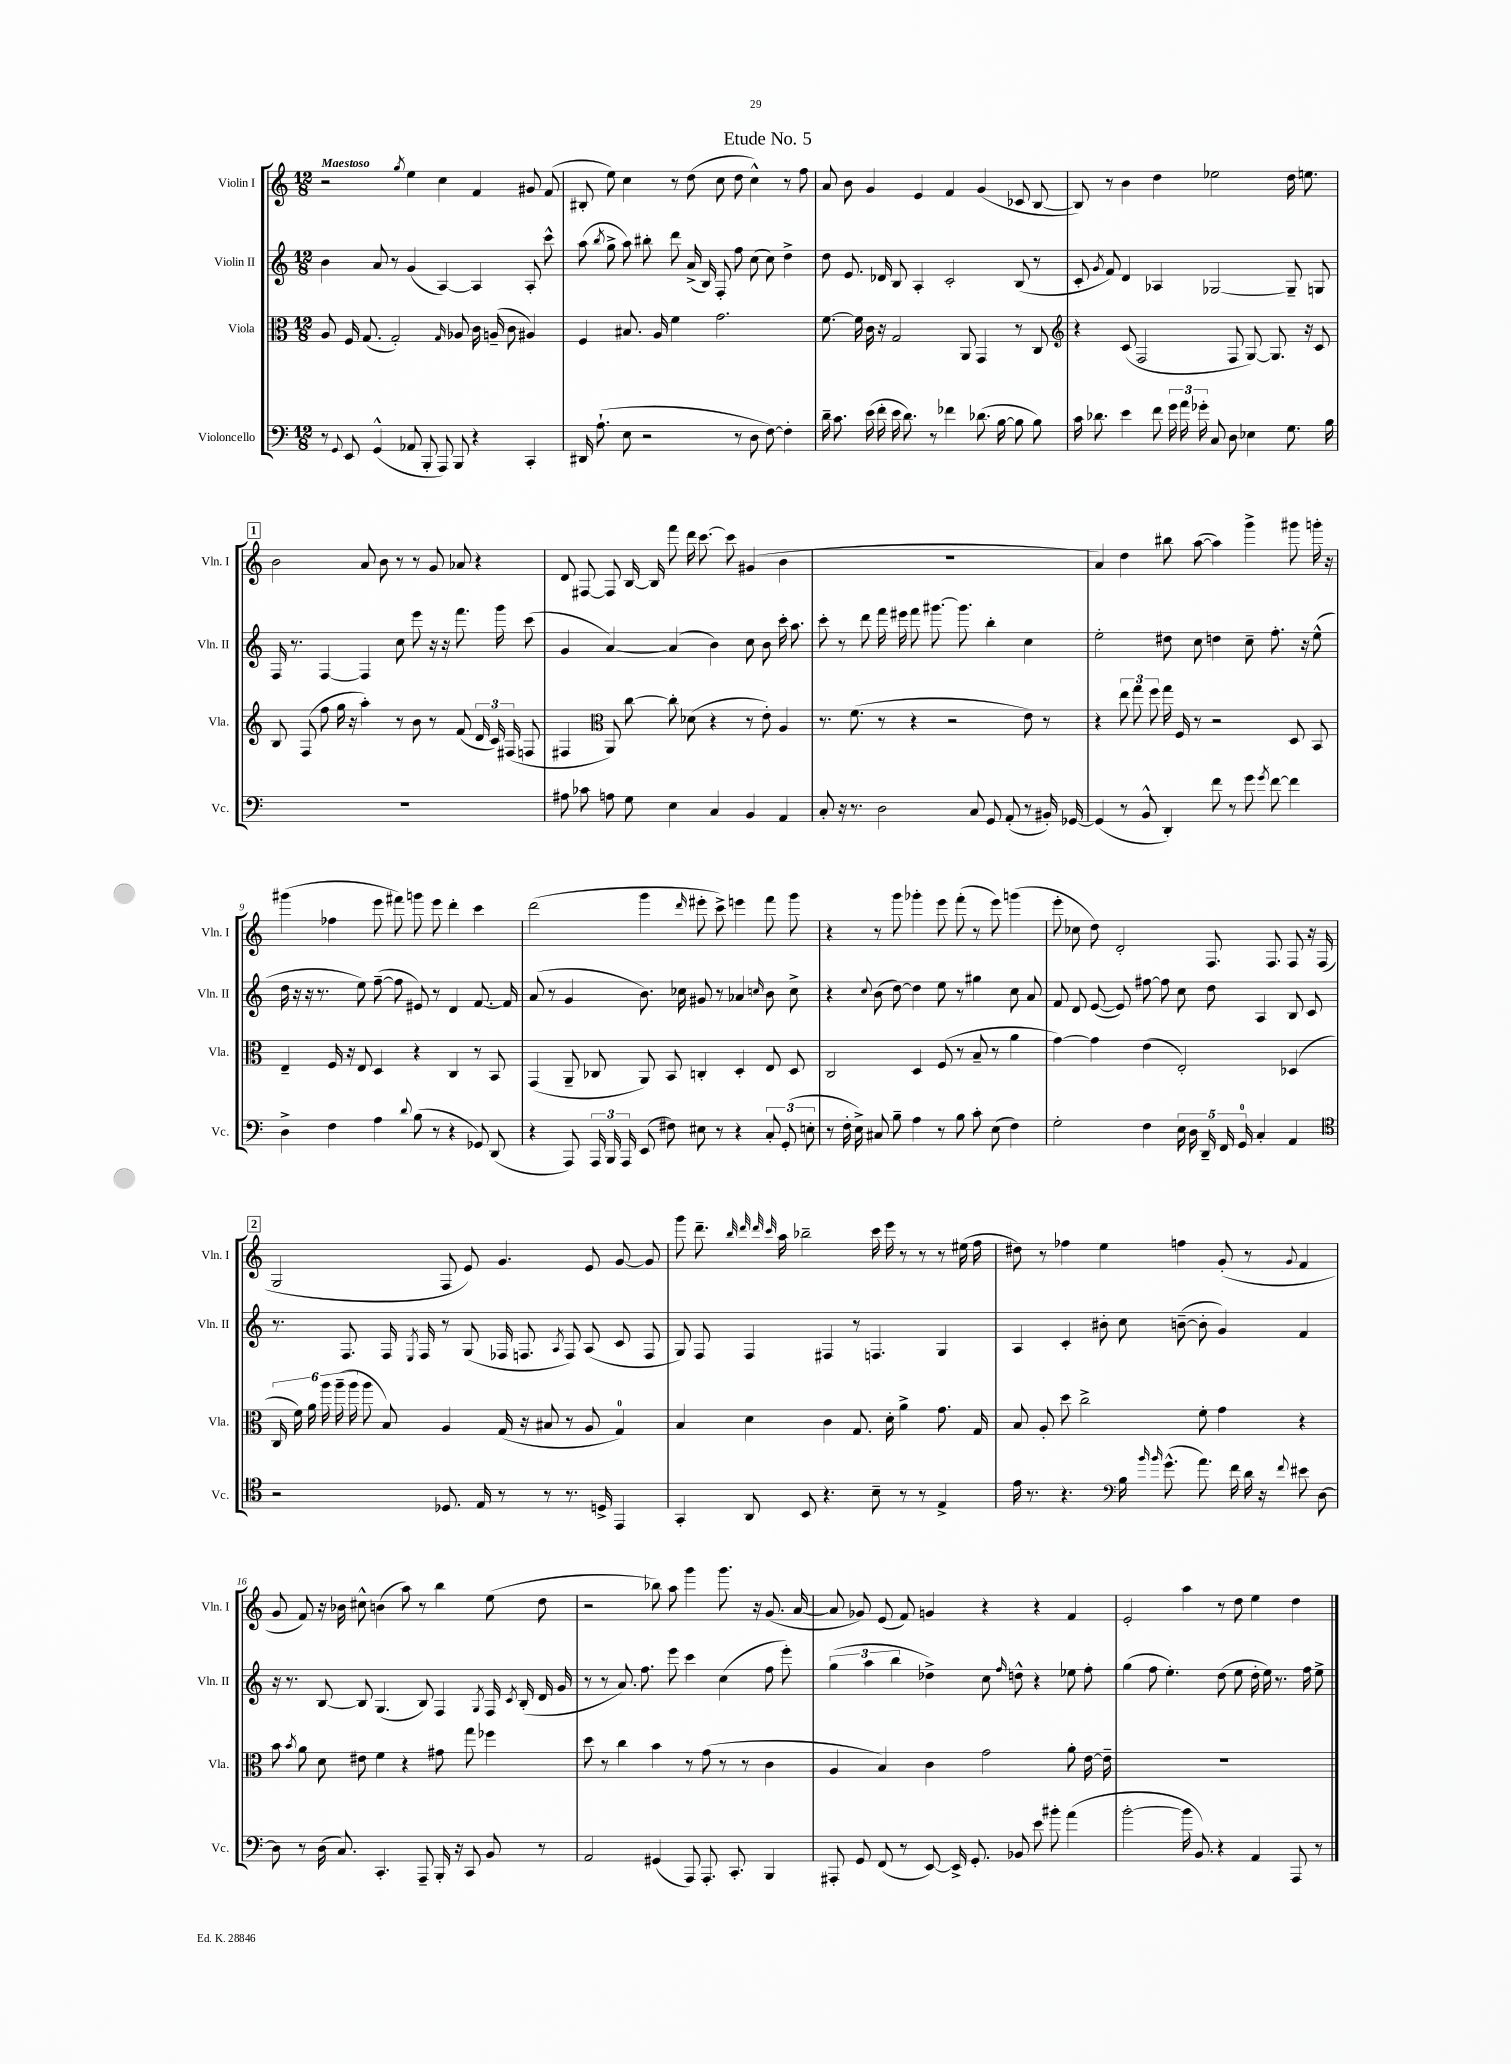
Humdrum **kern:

**kern	**kern	**kern	**kern
*staff4	*staff3	*staff2	*staff1
*clefF4	*clefC3	*clefG2	*clefG2
*k[]	*k[]	*k[]	*k[]
*M12/8	*M12/8	*M12/8	*M12/8
8r	8A	4b	2r
8qqGG	.	.	.
8EE	16F	.	.
.	(8.G	.	.
(4GG^^	.	8a	.
.	2G')	8r	.
.	.	.	8qgg
8AA-	.	(4g	4ee
8BBB'	.	.	.
8AAA)	.	[4A)	4cc
.	16qqG	.	.
8BBB	8A-	.	.
4r	16c	4A]	4f
.	(16A~	.	.
.	8c	.	.
4CC'	4A#)	8A'	8g#
.	.	8ccc^^	(8f
=	=	=	=
16DD#	4F	(8aa	8B#'
(8.A`	.	.	.
.	.	8qbb	.
.	.	8gg^	8ee)
8E	8.B#	8aa)	4cc
2r	.	8bb#'	.
.	16A	.	.
.	4f	8ddd	8r
.	.	(16a^	(8dd
.	.	16B)	.
.	2.g	8F'	8cc
8r	.	8ff	8dd
8D	.	(8cc	4cc^^)
[8F)	.	8cc)	.
4F']	.	4dd^	8r
.	.	.	8ff
=	=	=	=
16d~	[8.f	8dd	8a
8.c	.	.	.
.	.	8.e	8b
.	16f]	.	.
(16e	16c	.	4g
16f'	16r	16d-	.
16e	2G	8B	.
8.d)	.	.	.
.	.	4A'	4e
8r	.	.	.
4f-	.	2c'	4f
.	8AA	.	.
(8.d-	4GG	.	(4g
[16B	.	.	.
8B]	8r	(8B	8c-
8B)	8C	8r	[8B
=	=	=	=
*	*clefG2	*	*
16c	4r	8c'	8B])
8.d-	.	.	.
.	.	8qg	.
.	.	8f)	8r
4e	(8c	4d	4b
.	2F	.	.
8f	.	4A-	4dd
24g	.	.	.
24a	.	.	.
24g-'	.	.	.
8C	.	[2G-	2ee-
8D	8F	.	.
4E-	[8G)	.	.
.	8.G]	.	.
8.G	.	8G-~]	16dd
.	16r	.	8.ee
.	8c	8G	.
16B	.	.	.
=	=	=	=
1.r	8B	16F	2b
.	.	8.r	.
.	(8F	.	.
.	8ff	[4F	.
.	16gg	.	.
.	16r	.	.
.	4aa')	4F]	8a
.	.	.	8b
.	8r	8cc	8r
.	8b	8eee	8r
.	8r	16r	8g
.	.	16r	.
.	(8f	8.fff	8a-
.	24d	.	4r
.	24c)	.	.
.	.	16ggg	.
.	(24F#	.	.
.	8F	(8ccc	.
=	=	=	=
8A#	4F#	4g	8d
8c-	.	.	[8F#
*	*clefC3	*	*
8A	8AA)	[4a)	8F#]
8G	[8cc	.	[16B
.	.	.	16B]
4E	8cc']	(4a]	8fff
.	(8d-	.	16ddd
.	.	.	[8.ccc
4C	4r	4b)	.
.	.	.	8ccc]
4BB	8r	8cc	(4g#
.	8e')	8b	.
4AA	4A	16ccc'	4b
.	.	8.aa	.
=	=	=	=
8C'	8.r	8ccc'	1.r
16r	.	8r	.
8.r	(8.f	.	.
.	.	8ddd	.
2D	8r	16fff	.
.	.	16eee#	.
.	4r	8fff	.
.	.	[8.ggg#	.
.	2r	.	.
.	.	8.ggg#]	.
8C	.	.	.
8GG	.	4bb'	.
(8AA'	.	.	.
8r	8e)	4cc	.
16BB#')	8r	.	.
[16GG-	.	.	.
=	=	=	=
(4GG-]	4r	2ee'	4a)
8r	12ee	.	4dd
.	12gg	.	.
8BB^^	.	.	.
.	12ff	.	.
4DD')	16gg	8dd#	8bb#
.	16F	.	.
.	8r	8cc	([8aa
8f	2r	4dd	4aa])
8r	.	.	.
8g	.	8cc~	4ggg^
8qg	.	.	.
[8f	.	8.ff'	.
4f]	8D	.	8ggg#
.	.	16r	.
.	8BB	(8ee^^	16ggg'
.	.	.	16r
=	=	=	=
4D^	4E~	16dd	(4ggg#
.	.	16r	.
.	.	16r	.
.	.	8.r	.
4F	16F	.	4ff-
.	16r	.	.
.	8E	8ee)	.
4A	4D	([8ff~	8eee
.	.	8ff]	8fff#)
8qqd	.	.	.
(8B	4r	8e#)	8ggg
8r	.	8r	8eee
4r	4C	4d	4ddd'
8GG-)	8r	[8.f	4ccc
(8DD	8BB	.	.
.	.	16f]	.
=	=	=	=
4r	(4GG	(8a	(2ddd
.	.	8r	.
8AAA)	8AA~	4g	.
24AAA	8C-	.	.
24BBB	.	.	.
24AAA	.	.	.
(8EE	8AA)	8.b)	4ggg
8F#)	8BB	.	.
.	.	16cc-	.
.	.	.	16qqddd
8E#	4C'	8g#	8eee#'
8r	.	8r	8ccc^)
4r	4D'	4a-	4eee
.	.	16qqcc	.
12C'	8E	8b	8fff
(12GG'	.	.	.
.	8D	8cc^	8ggg
12E'	.	.	.
=	=	=	=
8r	2C	4r	4r
16F'	.	.	.
16E^)	.	.	.
.	.	8qqcc	.
8C#	.	(8b	8r
8B~	.	[8dd)	8ggg
4A	4D	4dd]	4ggg-'
8r	(8F	8ee	8eee
8B	8r	8r	(8fff'
8c'	8B~	4gg#	8r
(8E	8r	.	8eee)
4F)	4a	8cc	(4ggg
.	.	8a	.
=	=	=	=
2G'	[4g)	8f	8eee'
.	.	8d	8cc-
.	4g]	([8e	8dd)
.	.	8e])	2d'
4F	(4e	[8ff#	.
.	.	8ff#]	.
20E	2E')	8cc	.
20D	.	.	.
20DD~	.	.	.
.	.	8dd	8.F
20FF	.	.	.
20GG	.	.	.
4C'	.	4A	.
.	.	.	8.F
4AA	(4D-	8B	8F
.	.	8c	16r
.	.	.	(16F
=	=	=	=
*clefC4	*	*	*
2r	24C	8.r	2G
.	24f)	.	.
.	24a	.	.
.	24aa	.	.
.	(24aa~	.	.
.	.	8.F	.
.	24aa	.	.
.	8aa	.	.
.	8B)	16F	.
.	.	8qE	.
.	.	16F	.
8.D-	4A	8r	8F
.	.	(8G	8e)
16E	.	.	.
8r	(16G	16F-	4.g
.	16r	8.F	.
8r	8B#	.	.
.	.	8qA	.
8.r	8r	8F)	.
.	8A	(8A	8e
16D^	.	.	.
4EE	4G)	8c	[8g
.	.	8F	8g]
=	=	=	=
4GG'	4B	8G)	8ggg
.	.	8F	8.ddd~
8AA	4d	4F	.
.	.	.	32qqbb
.	.	.	32qqddd
.	.	.	32qqddd
.	.	.	32qqccc
.	.	.	16aa
8BB	.	.	2bb-~
4.r	4c	4F#	.
.	8.G	8r	.
8B~	.	4.F	16ccc
.	16d'	.	16eee
8r	4a^	.	8r
8r	.	.	8r
4E^	8.g	4G	8r
.	.	.	(16ee#
.	16G	.	16ff
=	=	=	=
16e	8B	4A	8dd#)
8.r	.	.	.
.	8A'	.	8r
4.r	8dd	4c'	4ff-
.	2cc^	.	.
.	.	8b#'	4ee
*clefF4	*	*	*
16B	.	8cc	.
16qqb	.	.	.
16qqb	.	.	.
(8.g^^	.	.	.
.	.	([8b~	4ff
8.a)	8f'	8b']	.
.	4g	4g)	(8g'
16f	.	.	.
16d	.	.	8r
16r	.	.	.
8qqf	.	.	8qqg
8e#	4r	4f	4f
[8D	.	.	.
=	=	=	=
8D]	8b	16r	8g
.	.	8.r	.
.	8qb	.	.
8r	8a	.	8f)
(16D	8d	[8B	16r
8.C)	.	.	16b-
.	8e#	8B]	8cc#^^
4.CC'	4f	(4.G	(4b
.	4r	.	8aa)
8AAA~	.	8B)	8r
16BBB'	8g#	4F	4bb
16r	.	.	.
8CC	8gg	.	.
.	.	8qG	.
8BB	4ff-	16F	(8ee
.	.	8qc	.
.	.	(16B'	.
8r	.	16d	8dd
.	.	16g	.
=	=	=	=
2AA	8dd	8r	2r
.	8r	8r	.
.	4cc	8.a)	.
.	.	8.ff	.
(4GG#	4b	.	8bb-)
.	.	8eee	8aa
8AAA)	8r	4ccc	4ggg
8.AAA'	(8g	.	.
.	8r	(4cc	8.ggg
8.CC'	.	.	.
.	8r	.	.
.	.	.	16r
4BBB	4c	8ff	(8.g
.	.	8eee')	.
.	.	.	[16a
=	=	=	=
8AAA#'	4A	(6gg	8a]
8GG	.	.	8g-)
.	.	6aa	.
(8FF	4B)	.	(8e
.	.	6bb	.
8r	.	.	8f)
[8EE)	4c	4dd-^)	4g
16EE^]	.	.	.
8.GG'	.	.	.
.	2g	8cc	4r
.	.	16qqff	.
8BB-	.	8dd^^	.
8e	.	4r	4r
8b#'	.	.	.
(4a	8a'	8ee-	4f
.	[16e	8ff'	.
.	16e~]	.	.
=	=	=	=
[2b'	1.r	(4gg	2e'
.	.	8ff	.
.	.	4.ee')	.
16b]	.	.	4aa
8.BB)	.	.	.
4r	.	(8dd	8r
.	.	8ee	8dd
4AA	.	16dd'	4ee
.	.	16ee)	.
.	.	8.r	.
8AAA	.	.	4dd
.	.	16ff	.
8r	.	8ee^	.
==	==	==	==
*-	*-	*-	*-
